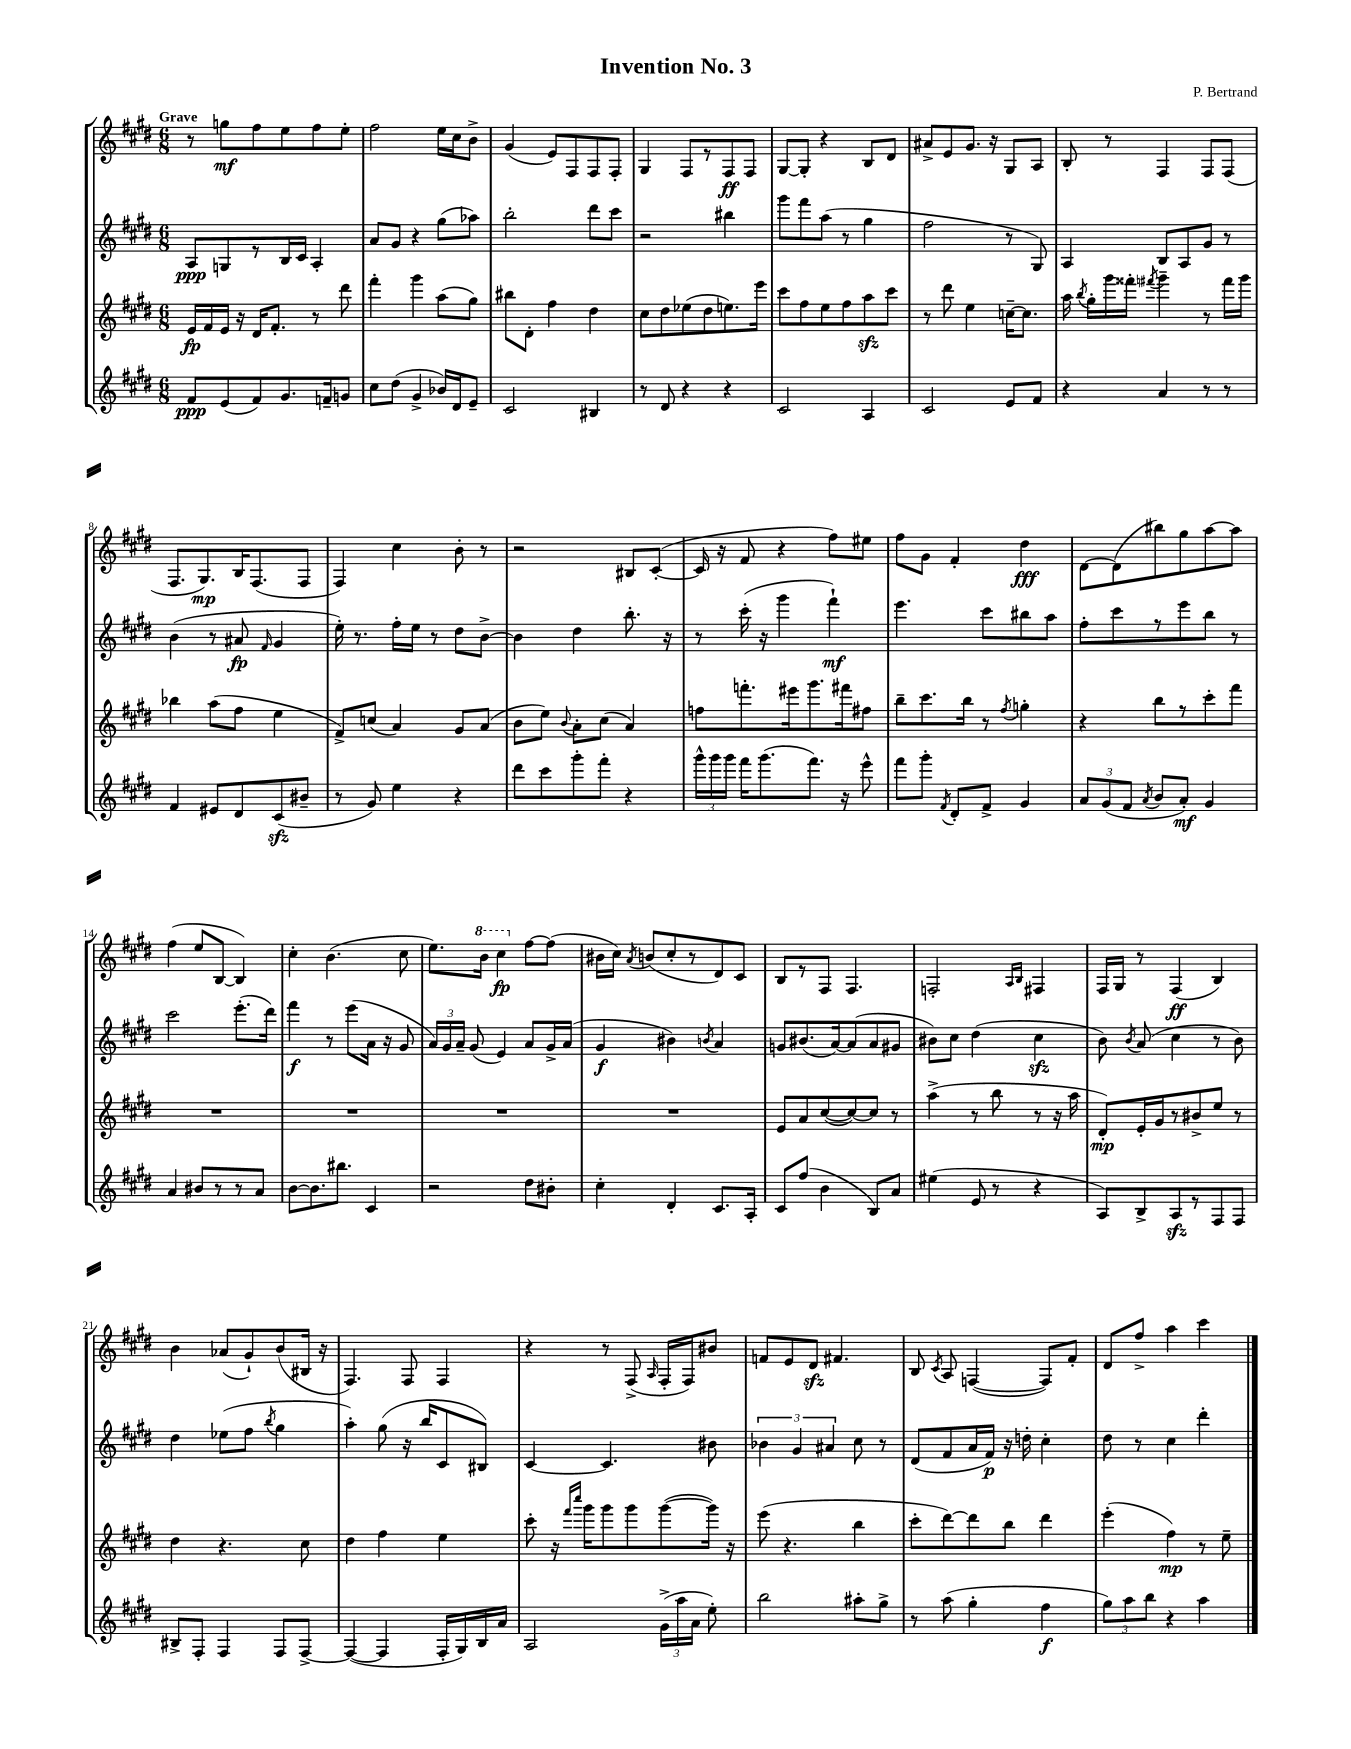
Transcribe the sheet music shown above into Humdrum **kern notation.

**kern	**kern	**kern	**kern
*staff4	*staff3	*staff2	*staff1
*clefG2	*clefG2	*clefG2	*clefG2
*k[f#c#g#d#]	*k[f#c#g#d#]	*k[f#c#g#d#]	*k[f#c#g#d#]
*M6/8	*M6/8	*M6/8	*M6/8
8f#/L	16e/LL	8A/L	8r
.	16f#/	.	.
(8e/	16e/JJ	8G/	8gg\L
.	16r	.	.
8f#/)	16d#/LK	8r	8ff#\
.	8.f#'/J	.	.
8.g#/	.	16B/L	8ee\
.	.	16c#/JJ	.
.	8r	4A'/	8ff#\
16f~/k	.	.	.
8g/J	8ddd#\	.	8ee'\J
=	=	=	=
8cc#\L	4fff#'\	8a/L	2ff#\
(8dd#\J	.	8g#/J	.
4g#^/	4ggg#\	4r	.
16b-/LL)	(8aa\L	(8gg#\L	16ee\LL
16d#/J	.	.	16cc#\J
8e~/J	8gg#\J)	8aa-\J)	8b^\J
=	=	=	=
2c#/	8bb#\L	2bb'\	(4g#/
.	8d#'\J	.	.
.	4ff#\	.	8e/L)
.	.	.	8F#/
4B#/	4dd#\	8ddd#\L	8F#/
.	.	8ccc#\J	8F#'/J
=	=	=	=
8r	8cc#\L	2r	4G#/
8d#/	8dd#\	.	.
4r	(8ee-\	.	8F#/L
.	8dd#\	.	8r
4r	8.ee\)	4bb#\	8F#/
.	.	.	8F#/J
.	16eee\Jk	.	.
=	=	=	=
2c#/	8ccc#\L	8ggg#\L	[8G#/L
.	8ff#\	8fff#\	8G#'/]J
.	8ee\	(8aa\J	4r
.	8ff#\	8r	.
4A/	8aa\	4gg#\	8B/L
.	8ccc#\J	.	8d#/J
=	=	=	=
2c#/	8r	2ff#\	8a#^/L
.	8ddd#\	.	8e/
.	4ee\	.	8.g#/J
.	.	.	16r
8e/L	[16cc~\LK	8r	8G#/L
.	8.cc\]J	.	.
8f#/J	.	8G#/)	8A/J
=	=	=	=
4r	16aa\	4A/	8B'/
.	8qbb/	.	.
.	16gg#'\LL	.	.
.	16ggg#\	.	8r
.	16fff##'\JJ	.	.
.	8qfff#/	.	.
4a/	4ggg#~\	8B/L	4F#/
.	.	8A/	.
8r	8r	8g#/J	8F#/L
8r	16fff#\LL	8r	(8F#/J
.	16ggg#\JJ	.	.
=	=	=	=
4f#/	4bb-\	(4b\	8.F#/L
.	.	.	8.G#/)
8e#/L	(8aa\L	8r	.
8d#/	8ff#\J	8a#/	16B/K
.	.	.	(8.F#/
.	.	16qqf#/	.
(8c#/	4ee\	4g#/	.
8b#~/J	.	.	8F#/J
=	=	=	=
8r	8f#^/L)	16ee'\)	4F#/)
.	.	8.r	.
8g#/)	(8cc/J	.	.
4ee\	4a/)	16ff#'\LL	4cc#\
.	.	16ee\JJ	.
.	.	8r	.
4r	8g#/L	8dd#\L	8b'\
.	(8a/J	[8b^\J	8r
=	=	=	=
8ddd#\L	8b\L	4b\]	2r
8ccc#\	8ee\J)	.	.
.	8qqb/	.	.
8ggg#'\	8a'\L	4dd#\	.
8fff#'\J	(8cc#\J	.	.
4r	4a/)	8.bb'\	8B#/L
.	.	.	([8c#'/J
.	.	16r	.
=	=	=	=
24ggg#^^\LL	8ff\L	8r	16c#/]
24ggg#\	.	.	.
.	.	.	16r
24ggg#\JJ	.	.	.
16fff#\LK	8.fff'\	(16ccc#'\	8f#/
(8.ggg#\	.	16r	.
.	.	4ggg#\	4r
.	16eee#\k	.	.
8.fff#\J)	8.ggg#\	.	.
.	.	4fff#`\)	8ff#\L)
16r	16fff#\k	.	.
8eee^^\	8ff#\J	.	8ee#\J
=	=	=	=
8fff#\L	8bb~\L	4.eee\	8ff#\L
8ggg#'\J	8.ccc#\	.	8g#\J
8qf#/	.	.	.
8d#'/L	.	.	4f#'/
.	16bb\Jk	.	.
8f#^/J	8r	8ccc#\L	.
.	8qff#/	.	.
4g#/	4gg'\	8bb#\	4dd#\
.	.	8aa\J	.
=	=	=	=
12a/L	4r	8ff#'\L	[8d#\L
(12g#/	.	.	.
.	.	8ccc#\	(8d#\]
12f#/J	.	.	.
8qa/	.	.	.
8b/L	8bb\L	8r	8bb#\)
8a'/J)	8r	8eee\	8gg#\
4g#/	8ccc#'\	8bb\J	[8aa\
.	8fff#\J	8r	8aa\]J
=	=	=	=
4a/	2.r	2ccc#\	(4ff#\
8b#/L	.	.	8ee/L
8r	.	.	[8B/J
8r	.	(8.eee'\L	4B/])
8a/J	.	.	.
.	.	16ddd#\Jk)	.
=	=	=	=
[8b\L	2.r	4fff#\	4cc#'\
8.b\]	.	.	.
.	.	8r	(4.b\
8.bb#\J	.	.	.
.	.	(8eee\L	.
4c#/	.	16a\Jk	.
.	.	16r	.
.	.	8g#/	8cc#\
=	=	=	=
2r	2.r	24a/LL)	8.ee\L)
.	.	24g#/	.
.	.	24a~/JJ	.
.	.	(8g#/	.
.	.	.	16bb\Jk
.	.	4e/)	4ccc#\
8dd#\L	.	8a/L	[8ff#\L
8b#'\J	.	16g#^/L	(8ff#\]J
.	.	(16a/JJ	.
=	=	=	=
4cc#'\	2.r	4g#/	16b#\LL
.	.	.	16cc#\JJ)
.	.	.	8qa/
.	.	.	(8b/L
4d#'/	.	4b#\)	8cc#'/
.	.	.	8r
.	.	8qb/	.
8.c#/L	.	4a/	8d#/)
.	.	.	8c#/J
16A'/Jk	.	.	.
=	=	=	=
8c#/L	8e/L	8g/L	8B/L
(8ff#/J	8a/	(8.b#/	8r
4b\	([8cc#/	.	8F#/J
.	.	[16a/k)	.
.	8cc#/_)	(8a/]	4.F#/
8B/L)	8cc#/]J	8a/	.
8a/J	8r	8g#/J	.
=	=	=	=
(4ee#\	(4aa^\	8b#\L)	2F'/
.	.	8cc#\J	.
8e/	8r	(4dd#\	.
8r	8bb\	.	.
.	.	.	16qqA/LL
.	.	.	16qqB/JJ
4r	8r	4cc#\	4F#/
.	16r	.	.
.	16aa\	.	.
=	=	=	=
8A/L)	8d#'/L)	8b\)	16F#/LL
.	.	.	16G#/JJ
.	.	8qb/	.
8B^/	16e'/L	(8a/	8r
.	16g#/J	.	.
8A/	8r	4cc#\	(4F#/
8r	8b#^/	.	.
8F#/	8ee/J	8r	4B/)
8F#/J	8r	8b\)	.
=	=	=	=
8B#^/L	4dd#\	4dd#\	4b\
8F#'/J	.	.	.
4F#/	4.r	(8ee-\L	(8a-/L
.	.	8ff#\J	8g#`/)
.	.	8qbb/	.
8F#/L	.	4gg#\	(8b/
[8F#^/J	8cc#\	.	16B#/Jk
.	.	.	16r
=	=	=	=
(4F#/_	4dd#\	4aa'\)	4.F#/)
4F#/]	4ff#\	(8gg#\	.
.	.	16r	8F#/
.	.	16bb/LK	.
16F#'/LL	4ee\	8c#/	4F#/
16G#/)	.	.	.
16B/	.	8B#/J)	.
16a/JJ	.	.	.
=	=	=	=
2A/	8ccc#'\	[4c#/	4r
.	16r	.	.
.	16qqfff#/LL	.	.
.	16qqcccc#/JJ	.	.
.	16ggg#\LK	.	.
.	8ggg#\	4.c#/]	8r
.	8ggg#\	.	(8F#^/
.	.	.	16qqA/
(24g#^\LL	([8ggg#\	.	16F#'/LL
24aa\	.	.	.
.	.	.	16F#/J)
24a\JJ	.	.	.
8ee'\)	16ggg#\]Jk)	8b#\	8b#/J
.	16r	.	.
=	=	=	=
2bb\	(8eee\	6b-\	8f/L
.	4.r	.	8e/
.	.	6g#/	.
.	.	.	8d#/J
.	.	6a#/	.
.	.	.	4.f#/
8aa#'\L	4bb\	8cc#\	.
8gg#^\J	.	8r	.
=	=	=	=
8r	8ccc#'\L	(8d#/L	8B/
.	.	.	8qc#/
(8aa\	[8ddd#\)	8f#/	8A/
4gg#'\	8ddd#\]	16a/L	([4F/
.	.	16f#/JJ)	.
.	8bb\J	16r	.
.	.	16dd'\	.
4ff#\	4ddd#\	4cc#'\	8F/]L)
.	.	.	8f#'/J
=	=	=	=
12gg#\L)	(4eee'\	8dd#\	8d#/L
12aa\	.	.	.
.	.	8r	8ff#^/J
12bb\J	.	.	.
4r	4ff#\)	4cc#\	4aa\
4aa\	8r	4ddd#'\	4ccc#\
.	8ee~\	.	.
==	==	==	==
*-	*-	*-	*-
